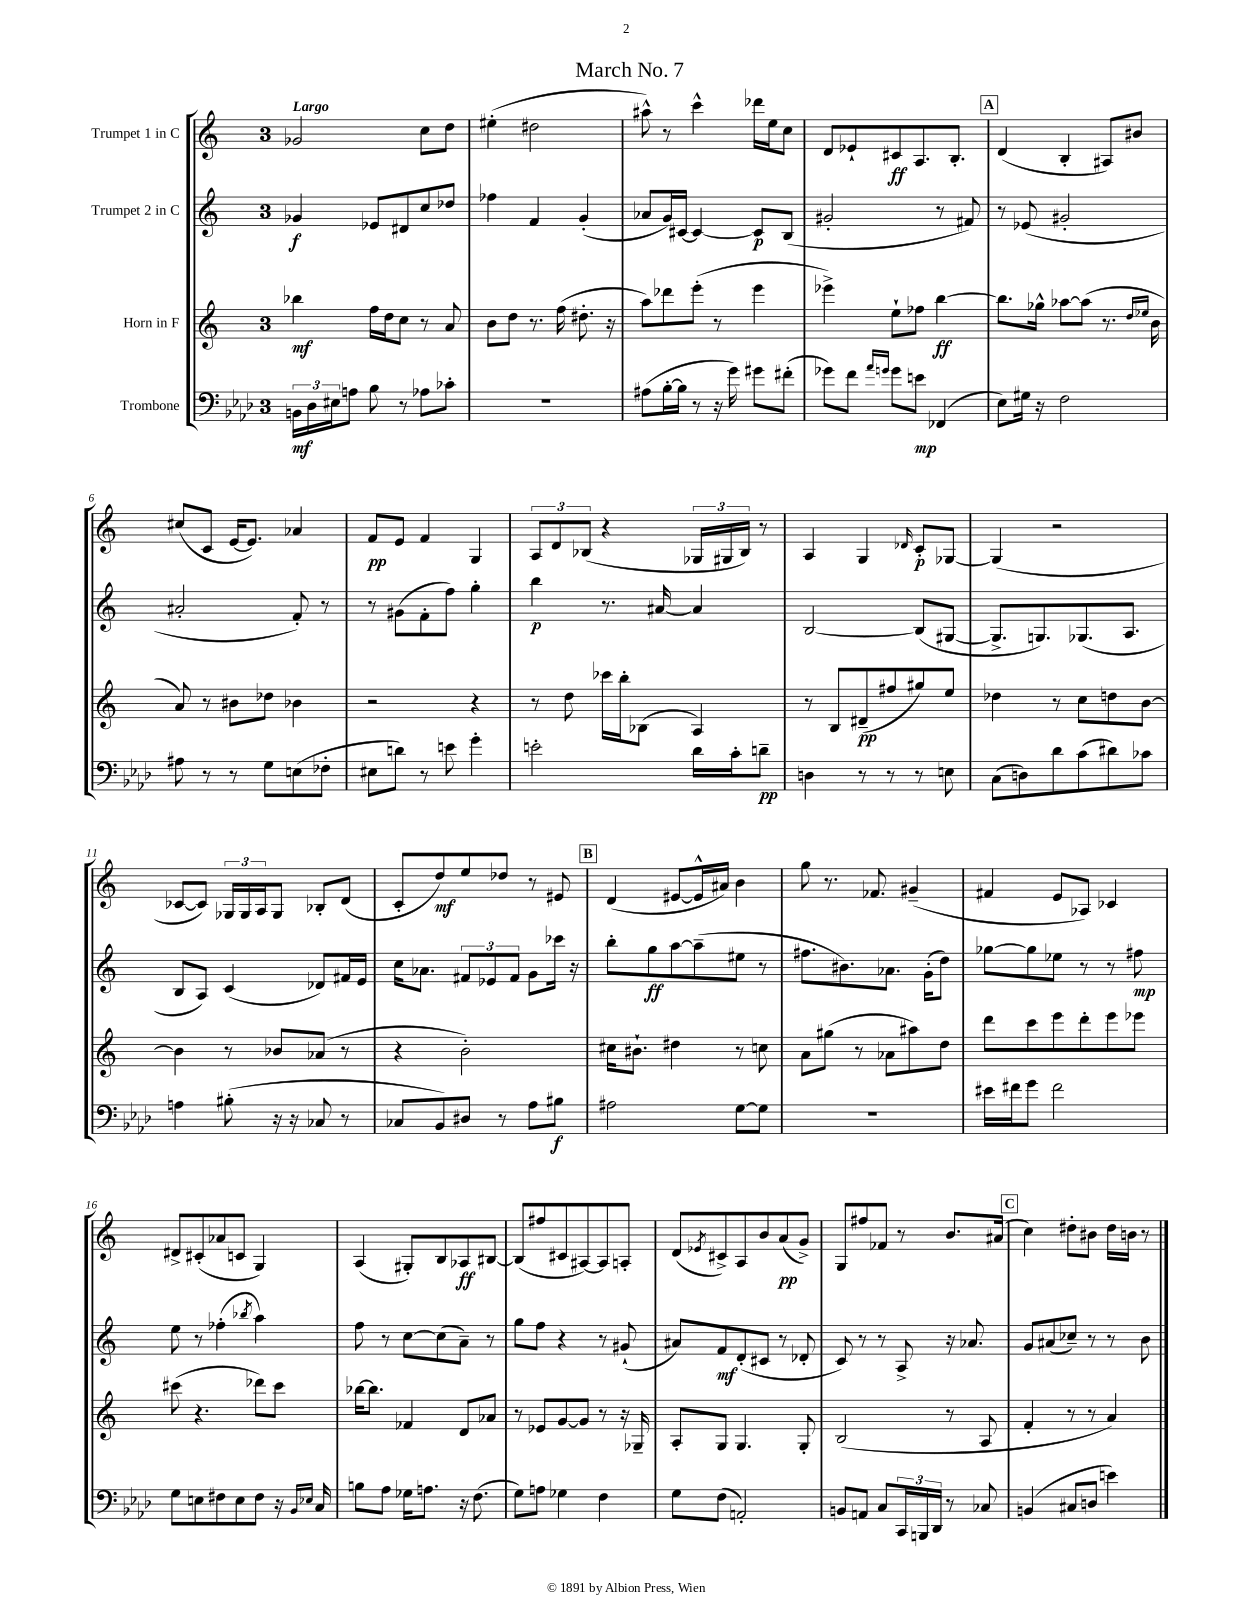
\header { title = "March No. 7" }
<<
\new StaffGroup <<
\new Staff = "s0" \with { instrumentName = "Trumpet 1 in C" } {
    \clef treble \key c \major \once \override Staff.TimeSignature.style = #'single-digit \time 3/4 \tempo "Largo"
    ges'2 c''8 d''8 |
    eis''4-.( dis''2 |
    ais''8-^) r8 c'''4-^ des'''16 e''16 c''8 |
    d'8 ees'8-! cis'8\ff a8. b8.-. |
    \mark \markup { \box "A" } d'4( b4-. ais8) bis'8 |
    cis''8( c'8 e'16~ e'8.) aes'4 |
    f'8\pp e'8 f'4 g4 |
    \tuplet 3/2 { a8 d'8 bes8( } r4 \tuplet 3/2 { ges16 gis16 bes16) } r8 |
    a4 g4 \grace { des'16 } c'8-.\p ges8~ |
    ges4( r2 |
    ces'8~ ces'8) \tuplet 3/2 { ges16 ges16 a16 } ges8 bes8-. d'8( |
    c'8-. d''8\mf) e''8 des''8 r8 eis'8 |
    \mark \markup { \box "B" } d'4( eis'8~ eis'16-^ ais'16) b'4 |
    g''8 r8. fes'8. gis'4--( |
    fis'4 e'8 aes8) ces'4 |
    dis'8-> cis'8-.( aes'8 c'8 g4) |
    a4( gis8-.) b8 aes8\ff bis8~ |
    bis8( fis''8 cis'8 ais8~) ais8 a8-. |
    d'8( \acciaccatura { ees'8 } cis'8->) a8 b'8 a'8\pp( g'8->) |
    g8 fis''8 fes'8 r8 b'8. ais'16( |
    \mark \markup { \box "C" } c''4) dis''8-. bis'8 dis''16 b'16 r8 \bar "|." |
}
\new Staff = "s1" \with { instrumentName = "Trumpet 2 in C" } {
    \clef treble \key c \major \once \override Staff.TimeSignature.style = #'single-digit \time 3/4
    ges'4\f ees'8 dis'8 c''8 des''8 |
    fes''4 f'4 g'4-.( |
    aes'8 g'16) cis'16~ cis'4~ cis'8\p b8( |
    gis'2-. r8 fis'8) |
    \mark \markup { \box "A" } r8 ees'8( gis'2-. |
    ais'2-. f'8-.) r8 |
    r8 gis'8( f'8-. f''8) g''4-. |
    b''4\p r8. ais'16~ ais'4 |
    b2~ b8( gis8~ |
    gis8.-> g8.) ges8.( a8. |
    b8 a8) c'4( des'8) fis'16 e'16 |
    c''16 aes'8. \tuplet 3/2 { fis'8 ees'8 fis'8 } g'8 ces'''16 r16 |
    \mark \markup { \box "B" } b''8-. g''8\ff a''8~ a''8--( eis''8 r8 |
    fis''8. bis'8.) aes'8. g'16-.( d''8) |
    ges''8~ ges''8 ees''8 r8 r8 fis''8\mp |
    e''8 r8 fes''4-.( \acciaccatura { bes''8 } a''4) |
    f''8 r8 c''8~ c''8( a'8--) r8 |
    g''8 f''8 r4 r8 gis'8-!( |
    ais'8) f'8\mf d'8-.( cis'8 r8 des'8-. |
    c'8) r8 r8 a8-> r16 aes'8. |
    \mark \markup { \box "C" } g'8 ais'8( ces''8--) r8 r8 b'8 \bar "|." |
}
\new Staff = "s2" \with { instrumentName = "Horn in F" } {
    \clef treble \key c \major \once \override Staff.TimeSignature.style = #'single-digit \time 3/4
    bes''4\mf f''16 d''16 c''8 r8 a'8 |
    b'8 d''8 r8. f''16( dis''8.-. r16 |
    a''8) des'''8 e'''8-.( r8 e'''4 |
    ees'''4->) e''8-! fes''8 b''4~\ff |
    \mark \markup { \box "A" } b''8. ges''16-^ aes''8~ aes''8( r8. \grace { d''16 ees''16 } b'16 |
    a'8) r8 bis'8 des''8 bes'4 |
    r2 r4 |
    r8 d''8 ces'''16 b''16-. bes8( a4) |
    r8 b8 dis'8--\pp( fis''8 gis''8) e''8 |
    des''4 r8 c''8 d''8 b'8~ |
    b'4 r8 bes'8 aes'8( r8 |
    r4 b'2-.) |
    \mark \markup { \box "B" } cis''16 bis'8.-! dis''4 r8 c''8 |
    a'8 gis''8( r8 aes'8 ais''8) d''8 |
    d'''8 c'''8 e'''8 d'''8-. e'''8 ees'''8 |
    cis'''8( r4. des'''8) cis'''8 |
    bes''16~ bes''8. fes'4 d'8 aes'8 |
    r8 ees'8 g'8~ g'8 r8 r16 ges16-- |
    a8-. g8 g4. g8-. |
    b2( r8 a8 |
    \mark \markup { \box "C" } f'4-. r8 r8 a'4) \bar "|." |
}
\new Staff = "s3" \with { instrumentName = "Trombone" } {
    \clef bass \key aes \major \once \override Staff.TimeSignature.style = #'single-digit \time 3/4
    \tuplet 3/2 { b,16\mf des16 eis16 } a8 bes8 r8 aes8 ces'8-. |
    R2. |
    ais8( bes16~-. bes16 r8 r16 g'16) gis'8 fis'8-.( |
    ges'8) f'8 \grace { aes'16 g'16 } g'8 e'8\mp fes,4( |
    \mark \markup { \box "A" } ees8) gis16 r16 f2 |
    ais8 r8 r8 g8 e8( fes8-. |
    eis8 d'8) r8 e'8 g'4-. |
    e'2-. des'16 c'16-. d'8--\pp |
    d4 r8 r8 r8 e8 |
    c8( d8) des'8 c'8( dis'8) ces'8 |
    a4 bis8-.( r16 r16 ces8 r8 |
    ces8 bes,8) dis8 r8 aes8 bis8\f |
    \mark \markup { \box "B" } ais2 g8~ g8 |
    R2. |
    eis'16 fis'16 g'8 fis'2 |
    g8 e8 fis8 e8 fis8 r16 \grace { bes,16 ees16 } c16 |
    b8 aes8 ges16 a8. r16 f8.( |
    g8) a8 ges4 f4 |
    g8 f8( a,2-.) |
    b,8 a,8 c8 \tuplet 3/2 { c,16 b,,16 des,16 } r8 ces8 |
    \mark \markup { \box "C" } b,4( cis8 d8 e'4) \bar "|." |
}
>>
>>
